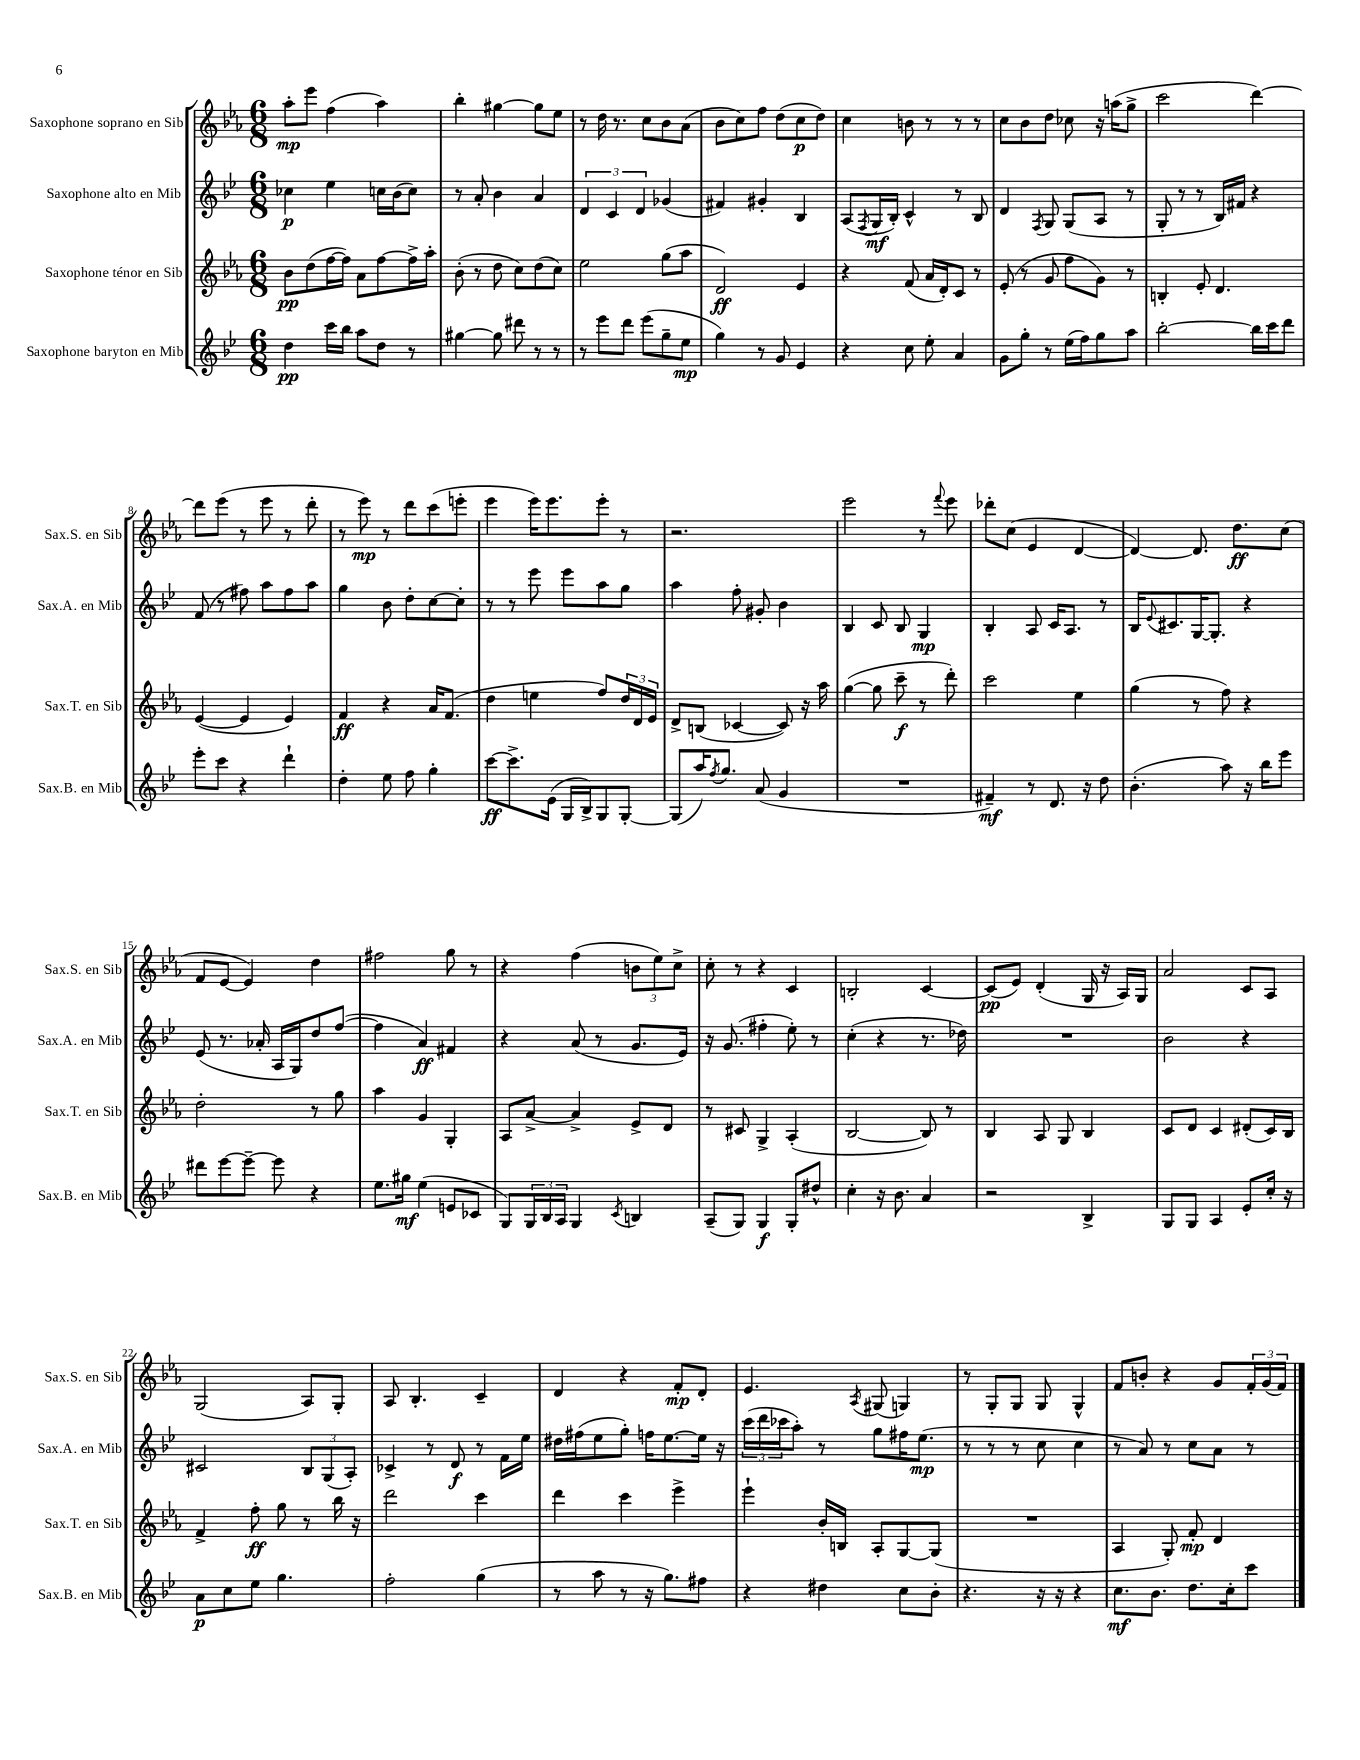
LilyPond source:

<<
\new StaffGroup <<
\new Staff = "s0" \with { instrumentName = "Saxophone soprano en Sib" shortInstrumentName = "Sax.S. en Sib" } {
    \clef treble \key ees \major \numericTimeSignature \time 6/8
    aes''8-.\mp ees'''8 f''4( aes''4) |
    bes''4-. gis''4~ gis''8 ees''8 |
    r8 d''16 r8. c''8 bes'8 aes'8( |
    bes'8 c''8) f''8 d''8( c''8\p d''8) |
    c''4 b'8 r8 r8 r8 |
    c''8 bes'8 d''8 ces''8 r16 a''16( g''8-> |
    c'''2 d'''4~) |
    d'''8 ees'''8( r8 ees'''8 r8 d'''8-. |
    r8 ees'''8\mp) r8 d'''8 c'''8( e'''8-. |
    ees'''4 ees'''16) ees'''8. ees'''8-. r8 |
    r2. |
    ees'''2 r8 \appoggiatura { f'''8 } ees'''8 |
    des'''8-. c''8( ees'4 d'4~ |
    d'4~) d'8. d''8.\ff c''8( |
    f'8 ees'8~ ees'4) d''4 |
    fis''2 g''8 r8 |
    r4 f''4( \tuplet 3/2 { b'8 ees''8) c''8-> } |
    c''8-. r8 r4 c'4 |
    b2-. c'4~ |
    c'8\pp( ees'8) d'4-.( g16 r16 aes16) g16 |
    aes'2 c'8 aes8 |
    g2( aes8) g8-. |
    aes8 bes4.-. c'4-- |
    d'4 r4 f'8-.\mp d'8-. |
    ees'4. \acciaccatura { aes8 } gis8( g4) |
    r8 g8-. g8 g8 g4-^ |
    f'8 b'8-. r4 g'8 \tuplet 3/2 { f'16-. g'16( f'16) } \bar "|." |
}
\new Staff = "s1" \with { instrumentName = "Saxophone alto en Mib" shortInstrumentName = "Sax.A. en Mib" } {
    \clef treble \key bes \major \numericTimeSignature \time 6/8
    ces''4\p ees''4 c''16 bes'16( c''8) |
    r8 a'8-. bes'4 a'4 |
    \tuplet 3/2 { d'4 c'4 d'4 } ges'4( |
    fis'4) gis'4-. bes4 |
    a8( \acciaccatura { f8 } g16\mf bes16-.) c'4-^ r8 bes8 |
    d'4 \acciaccatura { f8 } g8 g8( a8 r8 |
    g8-. r8 r8 bes16) fis'16 r4 |
    f'8( r8 fis''8) a''8 fis''8 a''8 |
    g''4 bes'8 d''8-. c''8~ c''8-. |
    r8 r8 ees'''8 ees'''8 a''8 g''8 |
    a''4 f''8-. gis'8-. bes'4 |
    bes4 c'8 bes8 g4\mp |
    bes4-. a8 c'16 a8. r8 |
    bes16 \appoggiatura { ees'8 } cis'8. g16~ g8.-. r4 |
    ees'8( r8. aes'16-. a16 g16) d''8 f''8~( |
    f''4 a'4\ff) fis'4 |
    r4 a'8( r8 g'8. ees'16) |
    r16 g'8.( fis''4-. ees''8-.) r8 |
    c''4-.( r4 r8. des''16) |
    R2. |
    bes'2 r4 |
    cis'2 \tuplet 3/2 { bes8 g8( a8-.) } |
    ces'4-> r8 d'8\f r8 f'16 ees''16 |
    dis''16 fis''16( ees''8 g''8-.) f''16 ees''8.~ ees''16 r16 |
    \tuplet 3/2 { c'''16( d'''16 ces'''16 } a''8-.) r8 g''8 fis''16 ees''8.\mp( |
    r8 r8 r8 c''8 c''4 |
    r8 a'8) r8 c''8 a'8 r8 \bar "|." |
}
\new Staff = "s2" \with { instrumentName = "Saxophone ténor en Sib" shortInstrumentName = "Sax.T. en Sib" } {
    \clef treble \key ees \major \numericTimeSignature \time 6/8
    bes'8\pp d''8( f''16~ f''16) aes'8 f''8~ f''16-> aes''16-. |
    bes'8-.( r8 d''8 c''8) d''8( c''8) |
    ees''2 g''8( aes''8 |
    d'2\ff) ees'4 |
    r4 f'8( aes'16 d'16-.) c'8 r8 |
    ees'8-.( r8 g'8 f''8 g'8) r8 |
    b4-. ees'8-. d'4. |
    ees'4~( ees'4 ees'4) |
    f'4\ff r4 aes'16 f'8.( |
    d''4 e''4 f''8) \tuplet 3/2 { d''16 d'16 ees'16 } |
    d'8-> b8( ces'4~ ces'8) r16 aes''16 |
    g''4~( g''8 c'''8--\f r8 d'''8-.) |
    c'''2 ees''4 |
    g''4( r8 f''8) r4 |
    d''2-. r8 g''8 |
    aes''4 g'4 g4-. |
    aes8 aes'8~-> aes'4-> ees'8-> d'8 |
    r8 cis'8 g4-> aes4-.( |
    bes2~ bes8) r8 |
    bes4 aes8 g8 bes4 |
    c'8 d'8 c'4 dis'8-.( c'16) bes16 |
    f'4-> f''8-.\ff g''8 r8 bes''16 r16 |
    d'''2 c'''4 |
    d'''4 c'''4 ees'''4-> |
    ees'''4-! bes'16-. b16 aes8-. g8~ g8( |
    R2. |
    aes4 g8-.) f'8-.\mp d'4 \bar "|." |
}
\new Staff = "s3" \with { instrumentName = "Saxophone baryton en Mib" shortInstrumentName = "Sax.B. en Mib" } {
    \clef treble \key bes \major \numericTimeSignature \time 6/8
    d''4\pp c'''16 bes''16 a''8 d''8 r8 |
    gis''4~ gis''8 dis'''8 r8 r8 |
    r8 ees'''8 d'''8 ees'''8( g''8-- ees''8\mp |
    g''4) r8 g'8 ees'4 |
    r4 c''8 ees''8-. a'4 |
    g'8 g''8-. r8 ees''16( f''16) g''8 a''8 |
    bes''2~-. bes''16 c'''16 d'''8 |
    ees'''8-. c'''8 r4 d'''4-! |
    d''4-. ees''8 f''8 g''4-. |
    c'''8~\ff c'''8.-> ees'16( g16 bes16->) g8 g8~-. |
    g8( a''16) \acciaccatura { f''8 } g''8. a'8( g'4 |
    R2. |
    fis'4--\mf) r8 d'8. r16 d''8 |
    bes'4.-.( a''8) r16 bes''16 ees'''8 |
    dis'''8 ees'''8~ ees'''8~-- ees'''8 r4 |
    ees''8. gis''16\mf ees''4( e'8 ces'8 |
    g8) \tuplet 3/2 { g16 bes16 a16 } g4 \acciaccatura { c'8 } b4 |
    a8--( g8) g4\f g8-. dis''8-^ |
    c''4-. r16 bes'8. a'4 |
    r2 bes4-> |
    g8 g8 a4 ees'8-. c''16-. r16 |
    a'8\p c''8 ees''8 g''4. |
    f''2-. g''4( |
    r8 a''8 r8 r16 g''8.) fis''8 |
    r4 dis''4 c''8 bes'8-. |
    r4. r16 r16 r4 |
    c''8.\mf bes'8. d''8. c''16-. c'''8 \bar "|." |
}
>>
>>
